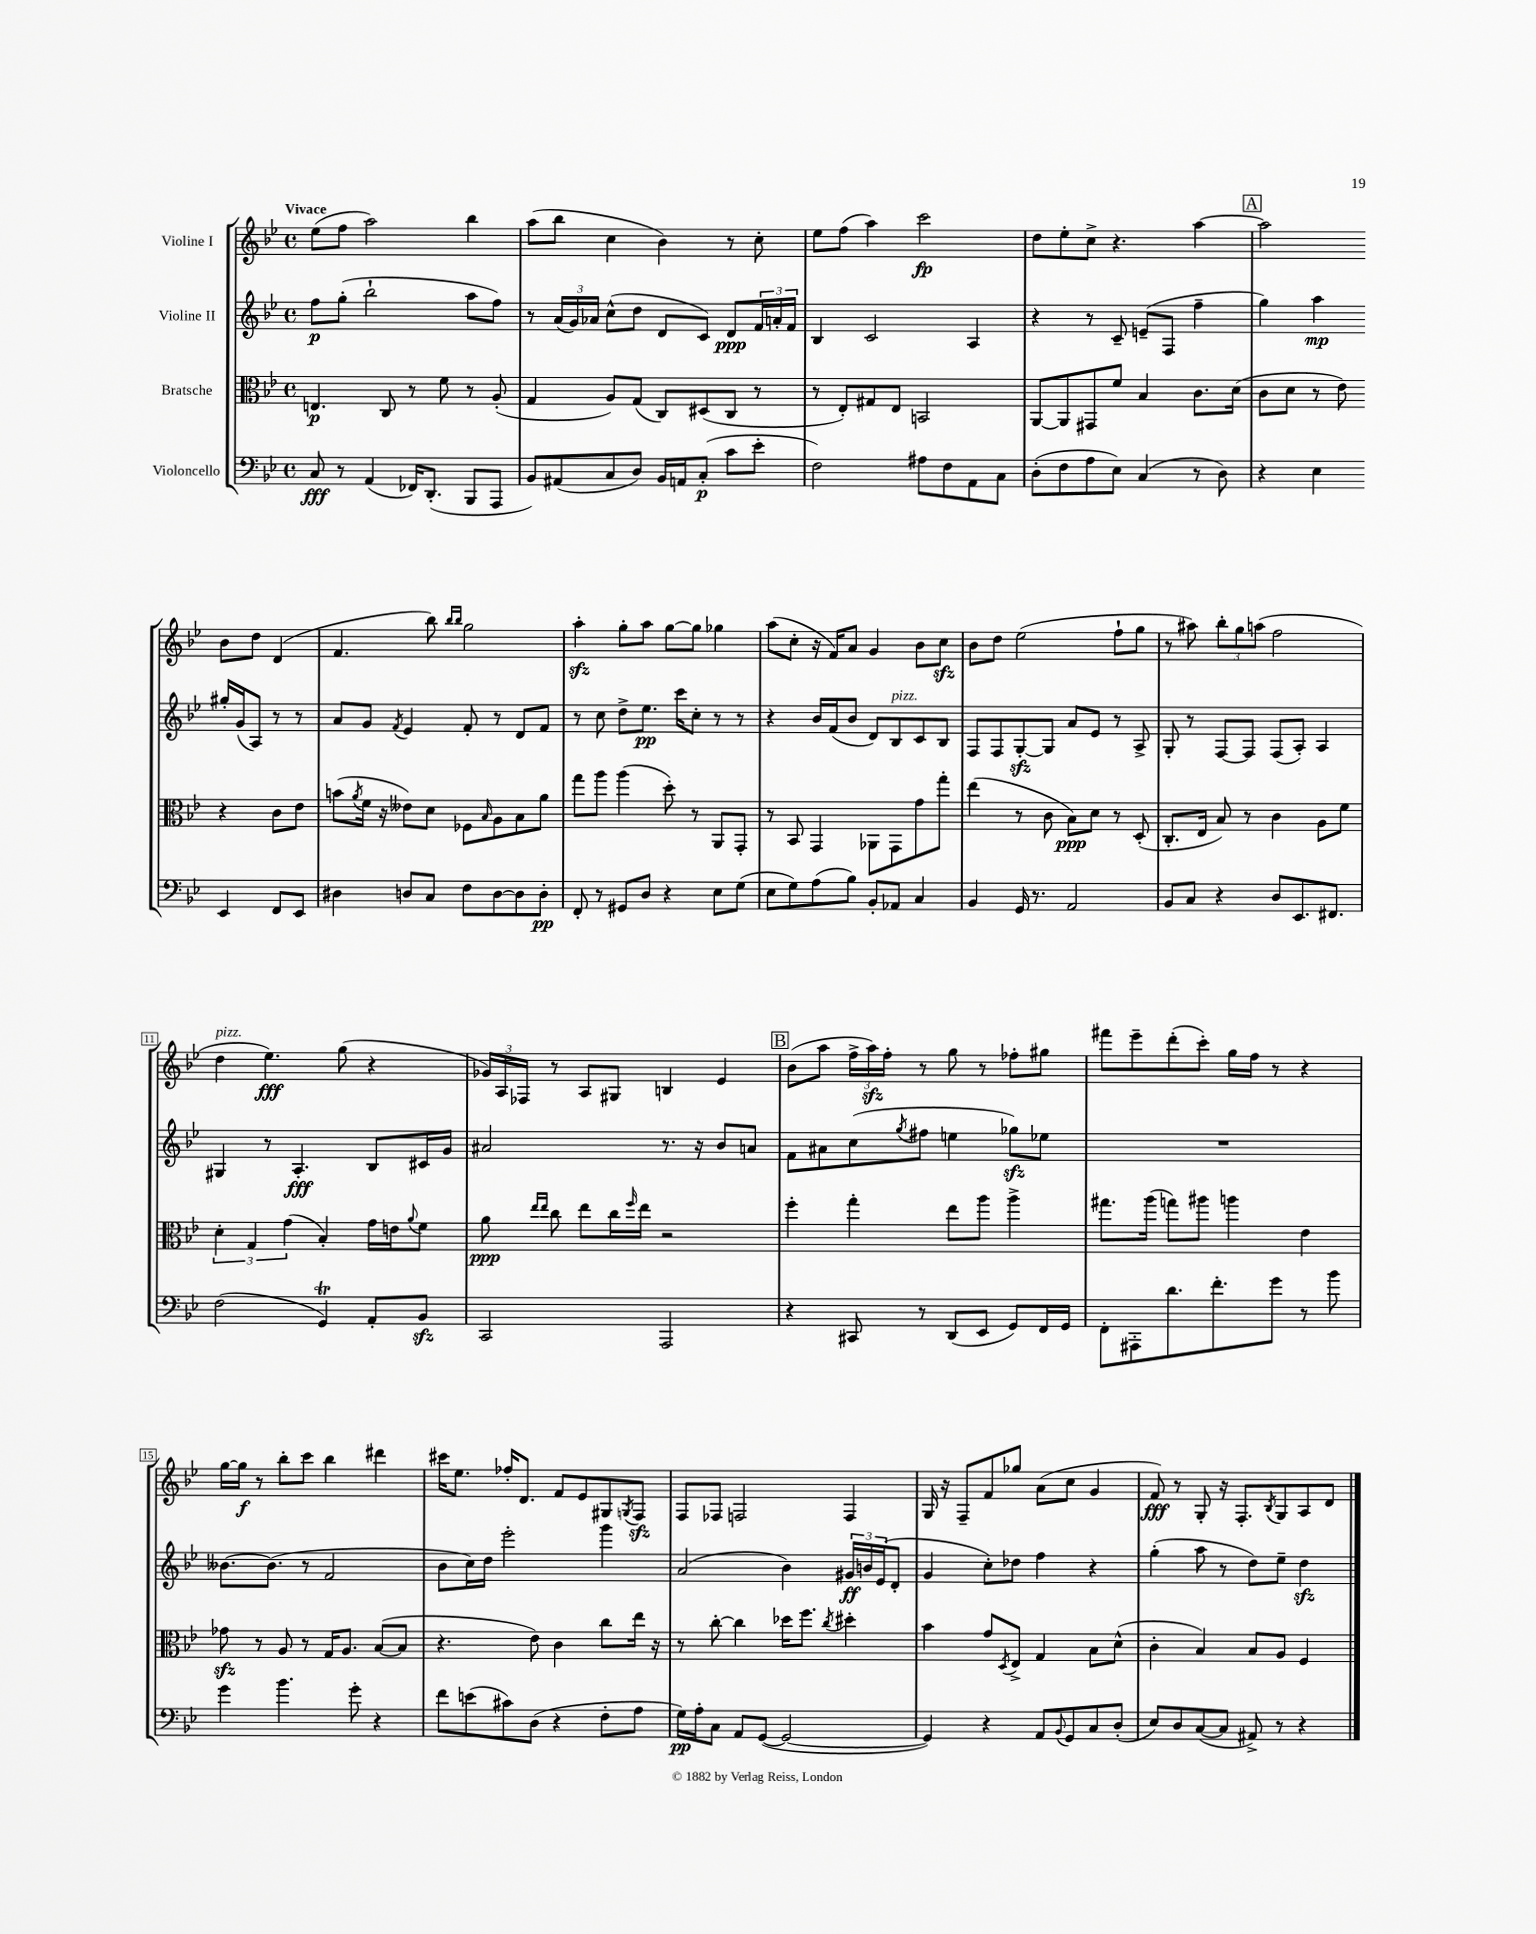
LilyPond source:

<<
\new StaffGroup <<
\new Staff = "s0" \with { instrumentName = "Violine I" } {
    \clef treble \key bes \major \defaultTimeSignature \time 4/4 \tempo "Vivace"
    ees''8( f''8 a''2) bes''4 |
    a''8( bes''8 c''4 bes'4) r8 c''8-. |
    ees''8 f''8( a''4) c'''2\fp |
    d''8 ees''8-. c''8-> r4. a''4~ |
    \mark \markup { \box "A" } a''2 bes'8 d''8 d'4( |
    f'4. bes''8) \grace { bes''16 bes''16 } g''2 |
    a''4-.\sfz g''8-. a''8 g''8~ g''8 ges''4 |
    a''8( c''8-. r16 f'16) a'8 g'4 bes'8 c''8\sfz |
    bes'8 d''8 ees''2( f''8-! g''8 |
    r8 ais''8) \tuplet 3/2 { bes''8-. g''8 a''8( } f''2 |
    d''4^\markup { \italic "pizz." } ees''4.\fff) g''8( r4 |
    \tuplet 3/2 { ges'16) a16 fes16 } r8 a8 gis8 b4 ees'4 |
    \mark \markup { \box "B" } bes'8( a''8 \tuplet 3/2 { f''16-> a''16\sfz) f''16-. } r8 g''8 r8 fes''8-. gis''8 |
    fis'''8 ees'''8-- d'''8-.( c'''8-.) g''16 f''16 r8 r4 |
    g''16~ g''16\f r8 bes''8-. c'''8 bes''4 dis'''4 |
    cis'''16 ees''8. fes''16-. d'8. f'8 ees'8 gis8 \acciaccatura { g8 } f8\sfz |
    f8 fes8 f2 f4 |
    g16 r16 f8-- f'8 ges''8 a'8( c''8 g'4 |
    f'8\fff) r8 g8-. r16 f8.-. \acciaccatura { bes8 } g8 a8 d'8 \bar "|." |
}
\new Staff = "s1" \with { instrumentName = "Violine II" } {
    \clef treble \key bes \major \defaultTimeSignature \time 4/4
    f''8\p g''8-.( bes''2-! a''8 f''8) |
    r8 \tuplet 3/2 { a'16( g'16) aes'16 } c''8-^( d''8 d'8 c'8) d'8\ppp \tuplet 3/2 { f'16 a'16-. f'16 } |
    bes4 c'2 a4 |
    r4 r8 c'8-- e'8--( f8 f''4-- |
    \mark \markup { \box "A" } g''4) a''4\mp gis''16-. g'16( a8) r8 r8 |
    a'8 g'8 \acciaccatura { f'8 } ees'4 f'8-. r8 d'8 f'8 |
    r8 c''8 d''8-> ees''8.\pp c'''16 c''8-. r8 r8 |
    r4 bes'16 f'16( bes'8 d'8) bes8^\markup { \italic "pizz." } c'8 bes8 |
    f8 f8 g8~-.\sfz g8 a'8 ees'8 r8 a8-> |
    g8-. r8 f8~ f8 f8( a8-.) a4 |
    gis4 r8 a4.-.\fff bes8 cis'16 g'16 |
    ais'2 r8. r16 bes'8 a'8 |
    \mark \markup { \box "B" } f'8 ais'8 c''8( \acciaccatura { g''8 } fis''8 e''4 ges''8\sfz) ees''8 |
    R1 |
    beses'8.~ beses'8.( r8 f'2 |
    bes'8 c''16) d''16 ees'''2-. g'''4 |
    a'2( bes'4) \tuplet 3/2 { gis'16\ff b'16 ees'16( } d'8-. |
    g'4 c''8-.) des''8 f''4 r4 |
    g''4-.( a''8 r8 d''8) ees''8-- d''4\sfz \bar "|." |
}
\new Staff = "s2" \with { instrumentName = "Bratsche" } {
    \clef alto \key bes \major \defaultTimeSignature \time 4/4
    e4.\p c8 r8 f'8 r8 a8-.( |
    g4 a8) g8( c8) dis8( c8 r8 |
    r8 ees8-.) gis8 ees8 b,2 |
    a,8~ a,8 gis,8 f'8 bes4 c'8. d'16( |
    \mark \markup { \box "A" } c'8 d'8 r8 ees'8) r4 c'8 ees'8 |
    b'8( \acciaccatura { a'8 } f'16 r16 eeses'8) d'8 fes8 \grace { bes16 } a8 bes8 a'8 |
    g''8 a''8 a''4( d''8-.) r8 a,8 g,8-. |
    r8 bes,8 g,4 aes,8 g,8 g'8 g''8-. |
    ees''4( r8 c'8 bes8\ppp) d'8 r8 d8-.( |
    c8.-. ees16 bes8) r8 c'4 a8 f'8 |
    \tuplet 3/2 { d'4-. g4 g'4( } bes4-.) g'16 e'16 \appoggiatura { a'8 } f'8 |
    a'8\ppp \grace { ees''16 ees''16 } c''8 ees''8 c''16 \grace { f''16 } ees''16 r2 |
    \mark \markup { \box "B" } f''4-. g''4-. ees''8 a''8 a''4-> |
    gis''8. a''16( g''8) ais''8 a''4 ees'4 |
    ges'8\sfz r8 a8 r8 g16 a8. bes8~( bes8 |
    r4. ees'8) c'4 c''8 ees''16 r16 |
    r8 c''8~-. c''4 des''16 f''8. \acciaccatura { c''8 } dis''4-. |
    bes'4 g'8 \acciaccatura { d8 } ees8-> g4 bes8 d'8-^( |
    c'4-. bes4) bes8 a8 f4 \bar "|." |
}
\new Staff = "s3" \with { instrumentName = "Violoncello" } {
    \clef bass \key bes \major \defaultTimeSignature \time 4/4
    c8\fff r8 a,4( fes,16) d,8.-.( bes,,8 a,,8 |
    bes,8) ais,8( c8 d8) bes,16 a,16 c8-.\p( c'8 ees'8-. |
    f2) ais8 f8 a,8 c8 |
    d8-.( f8 a8 ees8) c4( r8 d8) |
    \mark \markup { \box "A" } r4 ees4 ees,4 f,8 ees,8 |
    dis4 d8 c8 f8 d8~ d8 d8-.\pp |
    f,8-. r8 gis,8 d8 r4 ees8 g8( |
    ees8 g8) a8( bes8) bes,8-. aes,8 c4 |
    bes,4 g,16 r8. a,2 |
    bes,8 c8 r4 d8 ees,8. fis,8. |
    f2( g,4\trill) a,8-. bes,8\sfz |
    c,2 a,,2 |
    \mark \markup { \box "B" } r4 cis,8 r8 d,8( ees,8 g,8) f,16 g,16 |
    f,8-. ais,,8-. d'8. f'8.-. g'8 r8 bes'8 |
    g'4 bes'4. g'8-. r4 |
    f'8 e'8( cis'8) d8( r4 f8-. a8 |
    g16\pp) a16-. c8 a,8 g,8~( g,2~ |
    g,4) r4 a,8 \appoggiatura { bes,8 } g,8 c8 d8-.( |
    ees8) d8 c8~( c8 ais,8->) r8 r4 \bar "|." |
}
>>
>>
\layout { \context { \Score \override BarNumber.stencil = #(make-stencil-boxer 0.1 0.3 ly:text-interface::print) } }
